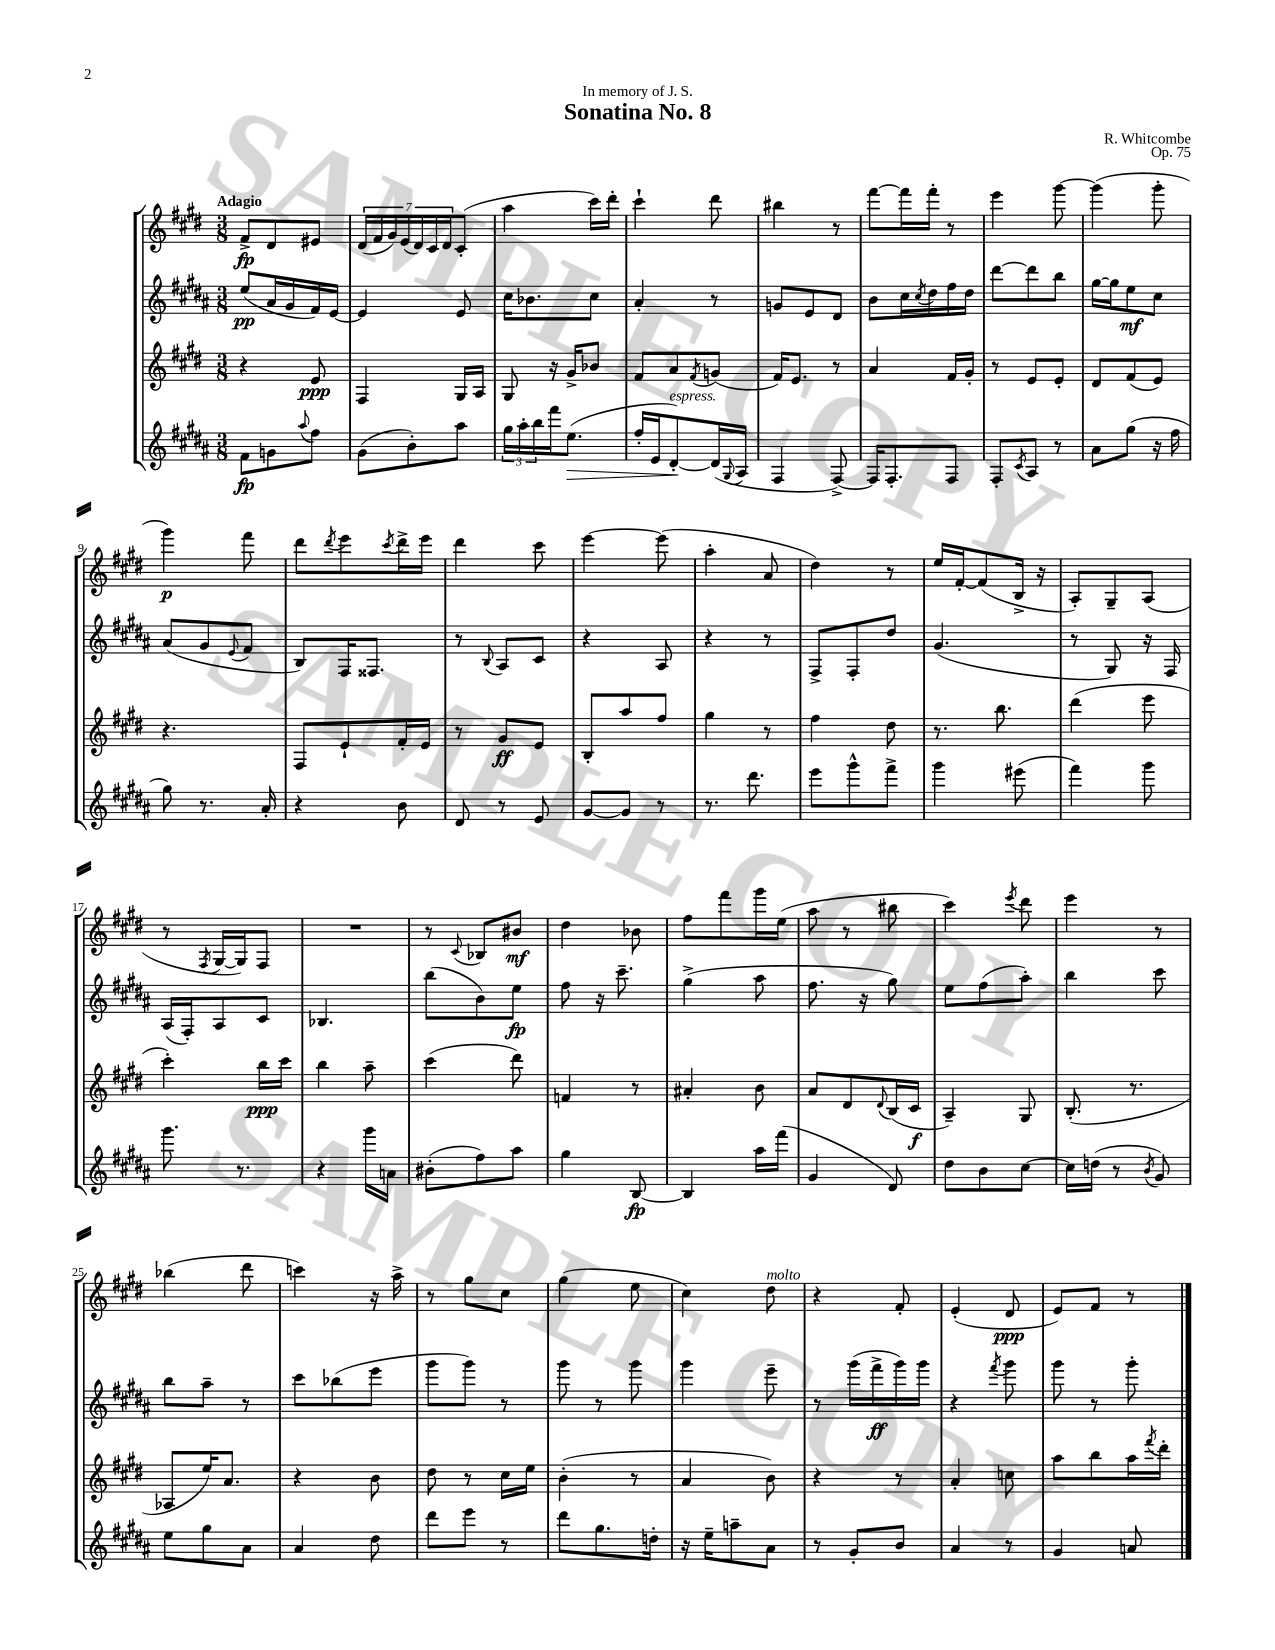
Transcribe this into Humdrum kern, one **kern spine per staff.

**kern	**dynam	**kern	**dynam	**kern	**dynam	**kern	**dynam
*part4	*part4	*part3	*part3	*part2	*part2	*part1	*part1
*staff4	*staff4	*staff3	*staff3	*staff2	*staff2	*staff1	*staff1
*clefG2	*	*clefG2	*	*clefG2	*	*clefG2	*
*k[f#c#g#d#a#]	*	*k[f#c#g#d#]	*	*k[f#c#g#d#a#]	*	*k[f#c#g#d#]	*
*M3/8	*	*M3/8	*	*M3/8	*	*M3/8	*
=1	=1	=1	=1	=1	=1	=1	=1
!	!	!	!	!	!	!LO:TX:a:B:t=Adagio	!
8f#\L	fp	4r	.	(8ee/L	pp	8f#^/L	fp
8gn\	.	.	.	16a#/L	.	8d#/	.
.	.	.	.	16g#/	.	.	.
8qqaa#/	.	.	.	.	.	.	.
8ff#\J	.	8e/	ppp	16f#/)	.	8e#X/J	.
.	.	.	.	[16e/JJ	.	.	.
=2	=2	=2	=2	=2	=2	=2	=2
(8g#\L	.	4F#/	.	4e/]	.	(28d#/LL	.
.	.	.	.	.	.	28f#/	.
.	.	.	.	.	.	28g#/)	.
.	.	.	.	.	.	(28e/	.
8b'\)	.	.	.	.	.	.	.
.	.	.	.	.	.	28d#/)	.
.	.	.	.	.	.	28c#/	.
.	.	.	.	.	.	28d#/J	.
8aa#\J	.	16G#/LL	.	8e/	.	(8c#'/J	.
.	.	16A/JJ	.	.	.	.	.
=3	=3	=3	=3	=3	=3	=3	=3
24gg#\LL	.	8G#/	.	16cc#\KL	.	4aa\	.
24aa#'\	.	.	.	.	.	.	.
.	.	.	.	8.b-X\	.	.	.
24bb\	.	.	.	.	.	.	.
16fff#\J	.	16r	.	.	.	.	.
!	!LO:HP:b	!	!	!	!	!	!
(8.ee\J	>	16g#^/KL	.	.	.	.	.
.	.	8b-X/J	.	8cc#\J	.	16ccc#\LL)	.
.	.	.	.	.	.	16ddd#'\JJ	.
=4	=4	=4	=4	=4	=4	=4	=4
16ff#'/LL	.	8f#/L	.	4a#'/	.	4ccc#`\	.
16e/J	.	.	.	.	.	.	.
!LO:TX:a:i:t=espress.	!	!	!	!	!	!	!
[8d#'/)	.	8a/	.	.	.	.	.
.	.	8qf#/	.	.	.	.	.
(16d#/L]	]	(8gn/J	.	8r	.	8ddd#\	.
8qqG#/	.	.	.	.	.	.	.
16A#/JJ	.	.	.	.	.	.	.
=5	=5	=5	=5	=5	=5	=5	=5
4F#/	.	16f#/KL)	.	8gn/L	.	4bb#X\	.
.	.	8.e/J	.	.	.	.	.
.	.	.	.	8e/	.	.	.
[8F#^/)	.	8r	.	8d#/J	.	8r	.
=6	=6	=6	=6	=6	=6	=6	=6
16F#/KL]	.	4a/	.	8b\L	.	[8fff#\L	.
8.F#'/	.	.	.	.	.	.	.
.	.	.	.	16cc#\L	.	16fff#\L]	.
.	.	.	.	8qcc#/	.	.	.
.	.	.	.	16dd#\	.	16fff#'\JJ	.
8F#/J	.	16f#/LL	.	16ff#\	.	8r	.
.	.	16g#'/JJ	.	16dd#\JJ	.	.	.
=7	=7	=7	=7	=7	=7	=7	=7
8F#'/L	.	8r	.	[8ddd#\L	.	4eee\	.
8qc#/	.	.	.	.	.	.	.
8A#/J	.	8e/L	.	8ddd#\]	.	.	.
8r	.	8e'/J	.	8bb\J	.	[8ggg#\	.
=8	=8	=8	=8	=8	=8	=8	=8
8a#\L	.	8d#/L	.	[16gg#\LL	.	(4ggg#\]	.
.	.	.	.	16gg#\J]	.	.	.
(8gg#\J	.	(8f#/	.	8ee\	mf	.	.
16r	.	8e/J)	.	8cc#\J	.	8ggg#'\	.
16ff#\	.	.	.	.	.	.	.
!!LO:LB:g=z
=9	=9	=9	=9	=9	=9	=9	=9
8gg#\)	.	4.r	.	(8a#/L	.	4ggg#\)	p
8.r	.	.	.	8g#/	.	.	.
.	.	.	.	8qqe/	.	.	.
.	.	.	.	8f#/J	.	8fff#\	.
16a#'/	.	.	.	.	.	.	.
=10	=10	=10	=10	=10	=10	=10	=10
4r	.	8F#/L	.	8B/L)	.	8ddd#\L	.
.	.	.	.	.	.	8qddd#/	.
.	.	8e`/	.	16F#/K	.	8eee\	.
.	.	.	.	8.F##X/J	.	.	.
.	.	.	.	.	.	8qccc#/	.
8b\	.	16f#'/L	.	.	.	16ddd#^\L	.
.	.	16e/JJ	.	.	.	16eee\JJ	.
=11	=11	=11	=11	=11	=11	=11	=11
8d#/	.	8r	.	8r	.	4ddd#\	.
.	.	.	.	8qqB/	.	.	.
8r	.	8g#/L	ff	8A#/L	.	.	.
8e/	.	8e/J	.	8c#/J	.	8ccc#\	.
=12	=12	=12	=12	=12	=12	=12	=12
[8g#/L	.	8B'/L	.	4r	.	[4eee\	.
8g#/J]	.	8aa/	.	.	.	.	.
8r	.	8ff#/J	.	8A#/	.	(8eee\]	.
=13	=13	=13	=13	=13	=13	=13	=13
8.r	.	4gg#\	.	4r	.	4aa'\	.
8.ddd#\	.	.	.	.	.	.	.
.	.	8r	.	8r	.	8a/	.
=14	=14	=14	=14	=14	=14	=14	=14
8eee\L	.	4ff#\	.	8F#^/L	.	4dd#\)	.
8ggg#^^\	.	.	.	8F#'/	.	.	.
8fff#^\J	.	8dd#\	.	8dd#/J	.	8r	.
=15	=15	=15	=15	=15	=15	=15	=15
4ggg#\	.	8.r	.	(4.g#/	.	16ee/LL	.
.	.	.	.	.	.	[16f#'/J	.
.	.	.	.	.	.	(8f#/]	.
.	.	8.bb\	.	.	.	.	.
(8eee#X\	.	.	.	.	.	16B^/Jk	.
.	.	.	.	.	.	16r	.
=16	=16	=16	=16	=16	=16	=16	=16
4fff#\)	.	(4ddd#\	.	8r	.	8A'/L)	.
.	.	.	.	8G#/)	.	8G#~/	.
8ggg#\	.	8eee\	.	16r	.	(8A/J	.
.	.	.	.	16F#/	.	.	.
!!LO:LB:g=z
=17	=17	=17	=17	=17	=17	=17	=17
8.ggg#\	.	4ccc#'\)	.	(16A#/LL	.	8r	.
.	.	.	.	16F#'/J)	.	.	.
.	.	.	.	.	.	8qF#/	.
.	.	.	.	8A#/	.	[16G#/LL	.
8.r	.	.	.	.	.	16G#/J])	.
.	.	16bb\LL	ppp	8c#/J	.	8F#/J	.
.	.	16ccc#\JJ	.	.	.	.	.
=18	=18	=18	=18	=18	=18	=18	=18
4r	.	4bb\	.	4.B-X/	.	4.r	.
16ggg#\LL	.	8aa~\	.	.	.	.	.
16an\JJ	.	.	.	.	.	.	.
=19	=19	=19	=19	=19	=19	=19	=19
(8b#X'\L	.	(4ccc#\	.	(8bb\L	.	8r	.
.	.	.	.	.	.	8qqc#/	.
8ff#\)	.	.	.	8b\)	.	8B-X/L	.
8aa#\J	.	8ddd#\)	.	8ee\J	fp	8b#X/J	mf
=20	=20	=20	=20	=20	=20	=20	=20
4gg#\	.	4fn/	.	8ff#\	.	4dd#\	.
.	.	.	.	16r	.	.	.
.	.	.	.	8.ccc#~\	.	.	.
[8B/	fp	8r	.	.	.	8b-X\	.
=21	=21	=21	=21	=21	=21	=21	=21
4B/]	.	4a#X'/	.	(4gg#^\	.	8ff#\L	.
.	.	.	.	.	.	8fff#\	.
16aa#\LL	.	8b\	.	8aa#\	.	16ggg#\L	.
(16fff#\JJ	.	.	.	.	.	(16ee\JJ	.
=22	=22	=22	=22	=22	=22	=22	=22
4g#/	.	8a/L	.	8.ff#\	.	8aa\	.
.	.	8d#/	.	.	.	8r	.
.	.	.	.	16r	.	.	.
.	.	8qqd#/	.	.	.	.	.
8d#/)	.	(16B/L	.	8gg#\)	.	8bb#X\	.
.	.	16c#/JJ	f	.	.	.	.
=23	=23	=23	=23	=23	=23	=23	=23
8dd#\L	.	4A~/)	.	8ee\L	.	4ccc#\)	.
8b\	.	.	.	(8ff#\	.	.	.
.	.	.	.	.	.	8qeee/	.
[8cc#\J	.	8G#/	.	8aa#'\J)	.	8ddd#\	.
=24	=24	=24	=24	=24	=24	=24	=24
16cc#\LL]	.	(8.B'/	.	4bb\	.	4eee\	.
(16ddn\JJ	.	.	.	.	.	.	.
8r	.	.	.	.	.	.	.
.	.	8.r	.	.	.	.	.
8qb/	.	.	.	.	.	.	.
8g#/)	.	.	.	8ccc#\	.	8r	.
!!LO:LB:g=z
=25	=25	=25	=25	=25	=25	=25	=25
8ee\L	.	8A-X/L	.	8bb\L	.	(4bb-X\	.
8gg#\	.	16ee/K)	.	8aa#~\J	.	.	.
.	.	8.a/J	.	.	.	.	.
8a#\J	.	.	.	8r	.	8ddd#\	.
=26	=26	=26	=26	=26	=26	=26	=26
4a#/	.	4r	.	8ccc#\L	.	4cccn\)	.
.	.	.	.	(8bb-X\	.	.	.
8dd#\	.	8b\	.	8eee\J	.	16r	.
.	.	.	.	.	.	16aa^\	.
=27	=27	=27	=27	=27	=27	=27	=27
8ddd#\L	.	8dd#\	.	8ggg#\L	.	8r	.
8eee\J	.	8r	.	8ggg#\J)	.	8gg#\L	.
8r	.	16cc#\LL	.	8r	.	8cc#\J	.
.	.	16ee\JJ	.	.	.	.	.
=28	=28	=28	=28	=28	=28	=28	=28
8ddd#\L	.	(4b'\	.	8ggg#\	.	(4gg#\	.
8.gg#\	.	.	.	8r	.	.	.
.	.	8r	.	8ggg#\	.	8ee\	.
16ddn'\Jk	.	.	.	.	.	.	.
=29	=29	=29	=29	=29	=29	=29	=29
16r	.	4a/	.	4ggg#\	.	4cc#\)	.
16ee~\KL	.	.	.	.	.	.	.
8aan~\	.	.	.	.	.	.	.
!	!	!	!	!	!	!LO:TX:a:i:t=molto	!
8a#\J	.	8b\)	.	8eee~\	.	8dd#\	.
=30	=30	=30	=30	=30	=30	=30	=30
8r	.	4r	.	8r	.	4r	.
8g#'/L	.	.	.	(16ggg#\LL	.	.	.
.	.	.	.	16fff#^\	ff	.	.
8b/J	.	8r	.	16ggg#\)	.	8f#'/	.
.	.	.	.	16ggg#\JJ	.	.	.
=31	=31	=31	=31	=31	=31	=31	=31
4a#/	.	4a'/	.	4r	.	(4e'/	.
.	.	.	.	8qfff#/	.	.	.
8r	.	8ccn\	.	8ggg#\	.	8d#/	ppp
=32	=32	=32	=32	=32	=32	=32	=32
4g#/	.	8aa\L	.	8ggg#\	.	8e/L)	.
.	.	8bb\	.	8r	.	8f#/J	.
8an/	.	16aa\L	.	8ggg#'\	.	8r	.
.	.	8qfff#/	.	.	.	.	.
.	.	16ddd#'\JJ	.	.	.	.	.
==	==	==	==	==	==	==	==
*-	*-	*-	*-	*-	*-	*-	*-
